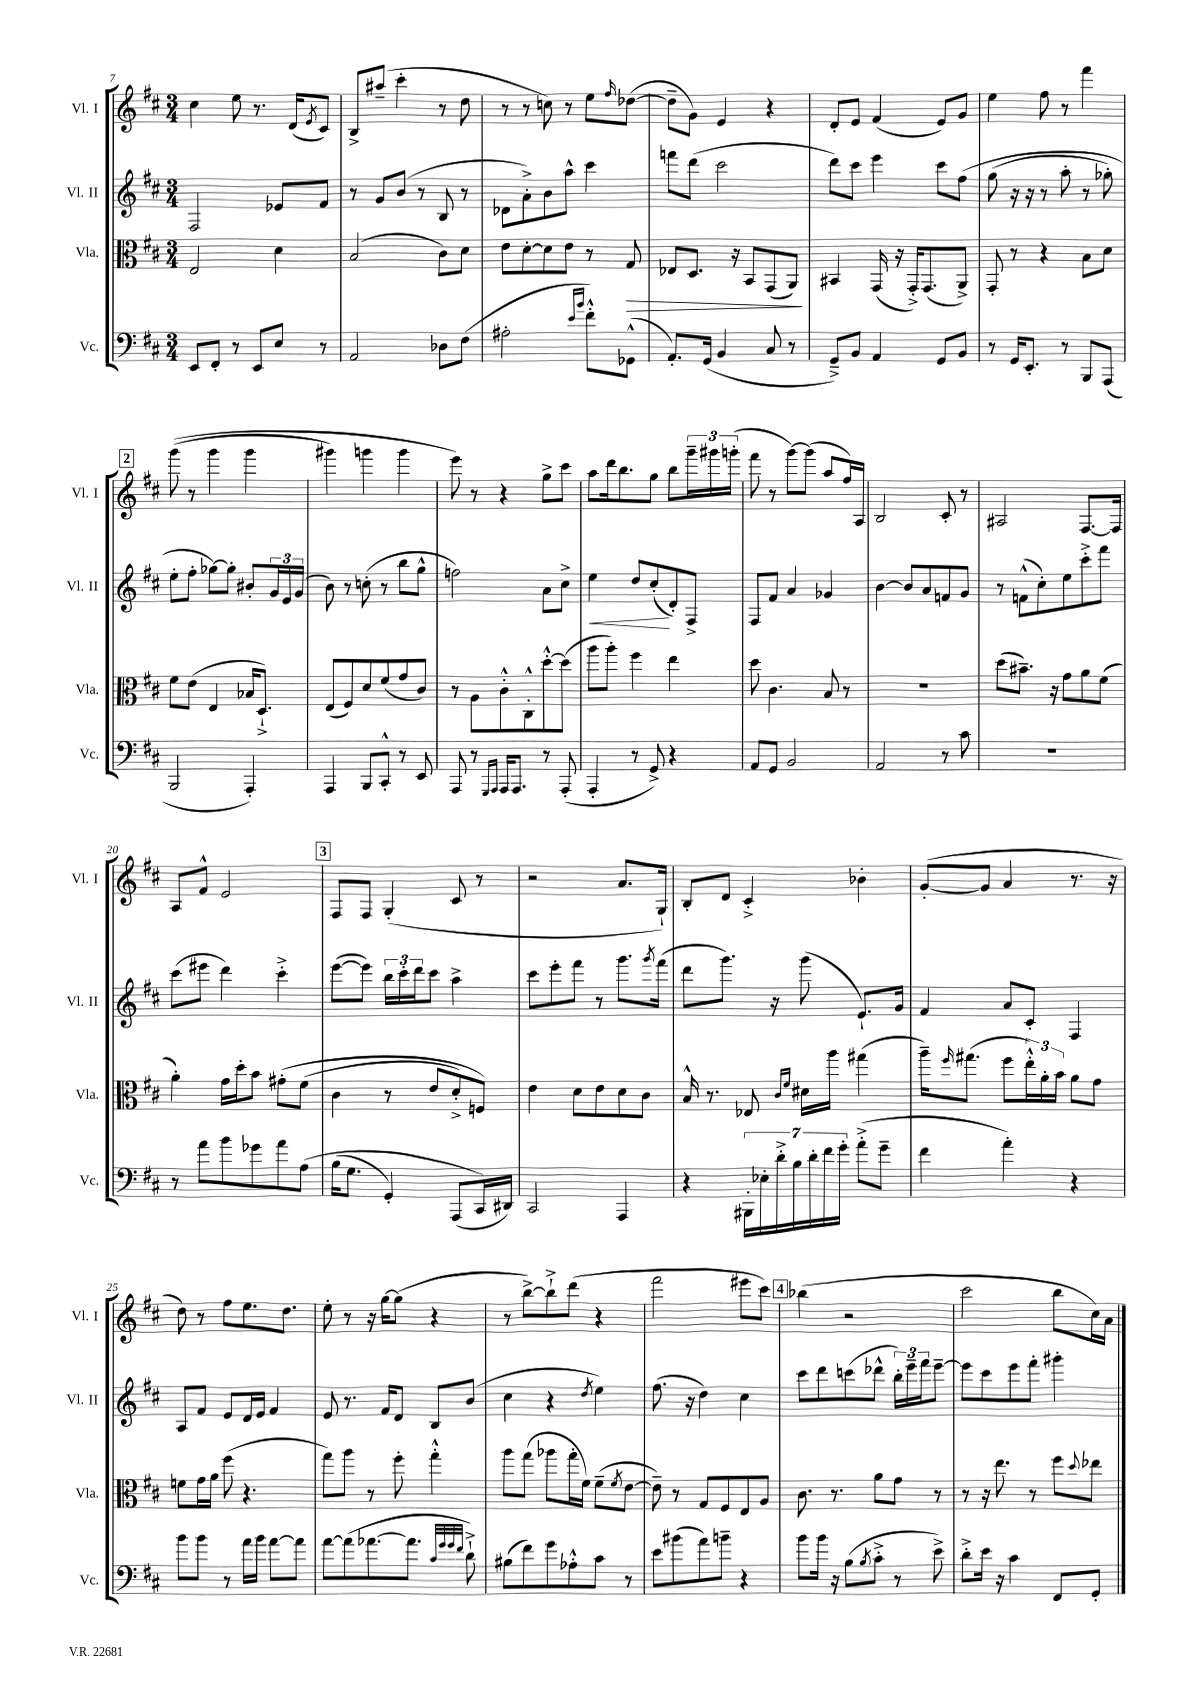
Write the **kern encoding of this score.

**kern	**kern	**kern	**kern
*staff4	*staff3	*staff2	*staff1
*clefF4	*clefC3	*clefG2	*clefG2
*k[f#c#]	*k[f#c#]	*k[f#c#]	*k[f#c#]
*M3/4	*M3/4	*M3/4	*M3/4
8EE/L	2E/	2F#/	4cc#\
8FF#'/J	.	.	.
8r	.	.	8ee\
8EE/L	.	.	8.r
8E/J	4d\	8e-/L	.
.	.	.	(16d/LK
.	.	.	8qe/
8r	.	8f#/J	8c#/J)
=	=	=	=
2AA/	(2B/	8r	8B^/L
.	.	8g/L	(8aa#~/J
.	.	(8b/J	4ccc#'\
.	.	8r	.
8D-\L	8c#\L)	8B/	8r
(8F#\J	8d\J	8r	8dd\
=	=	=	=
2A#'\	8e\L	8d-\L	8r
.	[8d'\	8a'^\)	8r
.	8d\]	8b\	8cc\)
.	8e\J	8aa^^\J	8r
16qqe/LL	.	.	.
16qqb/JJ	.	.	.
8f#'^^\L)	8r	4ccc#\	8ee\L
.	.	.	16qqff#/
(8GG-^^\J	8G/	.	([8dd-\J
=	=	=	=
8.AA'/L)	8E-/L	8fff\L	8dd-~\]L
.	8.D/J	(8ddd\J	8g\J)
(16GG/Jk	.	.	.
4BB/	.	2ccc#\	4e/
.	16r	.	.
.	8BB/L	.	.
8C#/	(8GG/	.	4r
8r	8AA/J)	.	.
=	=	=	=
8GG~^/L)	4BB#/	8ddd\L)	8d'/L
8BB/J	.	8ccc#\J	8e/J
4AA/	(16GG/	4eee\	(4f#/
.	16r	.	.
.	16GG'^/LK)	.	.
.	(8.GG/	.	.
8GG/L	.	8ccc#\L	8e/L)
8BB/J	8AA^/J)	&(8ff#\J	8g/J
=	=	=	=
8r	8GG'/	(8gg\	4ee\
16GG/LK	8r	16r	.
8.EE'/J	.	16r	.
.	4r	8r	8ff#\
8r	.	8aa'\	8r
8BBB/L	8B\L	8r	4fff#\
(8AAA/J	8d\J	8gg-'\)	.
=	=	=	=
2BBB/	8f#\L	8ee'\L	&((8ggg\
.	(8e\J	8ff#'\J	8r
.	4E/	[8gg-\L&)	4ggg\
.	.	8gg-'\]J	.
4AAA'/)	16B-/LK	8b#'/L	4ggg\
.	8.D`^/J)	.	.
.	.	24g/L	.
.	.	24e/	.
.	.	(24g/JJ	.
=	=	=	=
4AAA/	(8E/L	8b\)	4ggg#\)
.	8F#/)	8r	.
8BBB/L	8d/	(8cc'\	4ggg\
8CC#'^^/J	(8f#/	8r	.
8r	8g/	8bb\L	4ggg\
8EE/	8c#/J)	8gg^^\J	.
=	=	=	=
8AAA/	8r	2ff\)	8eee\&)
8r	8A\L	.	8r
16qqGGG/LL	.	.	.
16qqAAA/JJ	.	.	.
16AAA/LK	8c#'^^\	.	4r
8.AAA/J	.	.	.
.	8C#'^^\	.	.
8r	[8dd'^^\	8a\L	8gg^\L
(8AAA'/	(8dd\]J	8cc#^\J	8ccc#\J
=	=	=	=
4AAA'/	8aa\L	4ee\	8aa\L
.	8aa'\J)	.	16ddd\k
.	.	.	8.bb\
8r	4ff#\	8dd/L	.
8GG^/)	.	(8cc#'/	8gg\J
4r	4ee\	8d'/)	8bb\L
.	.	8F#^/J	24ggg~\L
.	.	.	24ggg#\
.	.	.	(24ggg'\JJ
=	=	=	=
8AA/L	8dd\	8F#/L	8fff#\
8GG/J	4.c#\	8f#/J	8r
2BB/	.	4a/	[8ggg\L)
.	.	.	(8ggg\]J
.	8B/	4g-/	8aa/L
.	8r	.	16ff#/L)
.	.	.	16A/JJ
=	=	=	=
2AA/	2.r	[4b\	2B/
.	.	8b/]L	.
.	.	8a/	.
8r	.	8f/	8c#'/
8c#\	.	8g/J	8r
=	=	=	=
2.r	(8dd\L	8r	2A#/
.	8.b#~\J)	(8f^^\L	.
.	.	8cc#'\)	.
.	16r	.	.
.	8g\L	8ee\	.
.	8a\	8ccc#'^\	[8.F#/L
.	(8f#\J	8fff#\J	.
.	.	.	16F#/]Jk
=	=	=	=
8r	4a'\)	(8ccc#\L	8A/L
8a\L	.	8eee#\J	8f#^^/J
8b\	16g\LL	4ddd\)	2e/
.	16dd'\J	.	.
8g-\	8b\J	.	.
8a\	&(8g#'\L	4ccc#'^\	.
&(8A\J	(8f#\J	.	.
=	=	=	=
(16B\LK	4c#\	([8eee\L	8F#/L
8.G\J	.	.	.
.	.	8eee\]J)	8F#/J
4GG'/)	8r	24bb\LL	(4G'/
.	.	24ccc#'\	.
.	.	24ddd\J	.
.	8e/L	8ccc#\J	.
(8AAA/L	8d'^/)	4aa^\	8c#/
16CC#/L&)	8F/J&)	.	8r
16DD#/JJ)	.	.	.
=	=	=	=
2CC#/	4e\	8ccc#\L	2r
.	.	8eee'\	.
.	8d\L	8fff#\J	.
.	8e\	8r	.
4AAA/	8d\	8.ggg\L	8.a/L
.	8c#\J	.	.
.	.	8qggg/	.
.	.	(16fff#\Jk	16G`/Jk)
=	=	=	=
4r	16B^^/	8ddd\L	8B'/L
.	8.r	.	.
.	.	8.ggg\J)	8d/J
28BBB#'\LL	8E-/	.	4c#'^/
28E-'\	.	.	.
.	.	16r	.
28d'^\	.	.	.
28B\	.	.	.
.	16qqc#/LL	.	.
.	16qqf#/JJ	.	.
.	16d#\LL	(8ggg\	.
28d'\	.	.	.
28f#\	.	.	.
.	16aa\JJ	.	.
28g'\JJ	.	.	.
(8a'^\L	(4gg#\	8.e`/L)	4b-'\
8g~\J	.	.	.
.	.	16g/Jk	.
=	=	=	=
4f#\	16aa~\LK)	4f#/	([8g'/L
.	16qqff#/	.	.
.	(8.gg#\J	.	.
.	.	.	8g/]J
4a'\)	8ff#\L	8a/L	4a/
.	24ee'^^\L)	8c#'/J	.
.	24a'\	.	.
.	24b\JJ	.	.
4r	8a\L	4F#/	8.r
.	8g\J	.	.
.	.	.	16r
=	=	=	=
8b\L	8f\L	8A/L	8dd\)
8b\J	16g\L	8f#/J	8r
.	16a\JJ	.	.
8r	(8ff#\	8e/L	8ff#\L
16a\LL	4.r	16d/L	8.ee\
16b\JJ	.	16e/JJ	.
[8a\L	.	4f#/	.
.	.	.	8.dd\J
8a\]J	.	.	.
=	=	=	=
[8a\L	8gg\L)	8e/	8ee'\
(8a\]	8aa\J	8.r	8r
[8.a-\	8r	.	16r
.	.	16f#/LK	[16gg\LK
.	8ff#'\	8d/J	(8gg\]J
8.a-\]J	.	.	.
.	4gg'^^\	8B/L	4r
32qqc#/LLL	.	.	.
32qqg/	.	.	.
32qqg/	.	.	.
32qqf#/JJJ	.	.	.
8d`^\)	.	(8b/J	.
=	=	=	=
(8B#\L	8aa\L	4cc#\	8r
8f#\)	(8gg\J	.	[8bb^\L)
8g\	8aa-\L	4r	8bb`^\]
8A-'^^\	16gg'\L	.	(8ddd\J
.	16f#\JJ)	.	.
.	.	8qdd/	.
8c#\J	(8f#~\L	4ee\)	4r
.	8qf#/	.	.
8r	[8e\J	.	.
=	=	=	=
8e\L	8e~\])	(8.ff#\	2fff#\
(8b#\	8r	.	.
.	.	16r	.
8a\)	8G/L	4dd\)	.
8b~\J	8F#/	.	.
4r	8E/	4cc#\	8eee#\L
.	8A/J	.	8ccc#\J)
=	=	=	=
8b\L	8.c#\	8ccc#\L	(4bb-\
16b\Jk	.	8ddd\	.
16r	8.r	.	.
(8B\L	.	(8ccc\	2r
8qB/	.	.	.
8c#'^\J	8a\L	8ddd-^^\J	.
8r	8g\J	24bb'\LL)	.
.	.	24eee~\	.
.	.	24fff#\J	.
8e^\)	8r	[8eee~\J	.
=	=	=	=
8d'^\L	8r	8eee\]L	2ccc#\
16e\Jk	16r	8ccc#\	.
16r	8.ee\	.	.
4c#\	.	8eee\	.
.	8r	8fff#'\J	.
8FF#/L	8ff#\L	4ggg#'\	8bb\L
.	8qqdd/	.	.
8GG'/J	8ee-\J	.	16cc#\L)
.	.	.	16a\JJ
==	==	==	==
*-	*-	*-	*-
